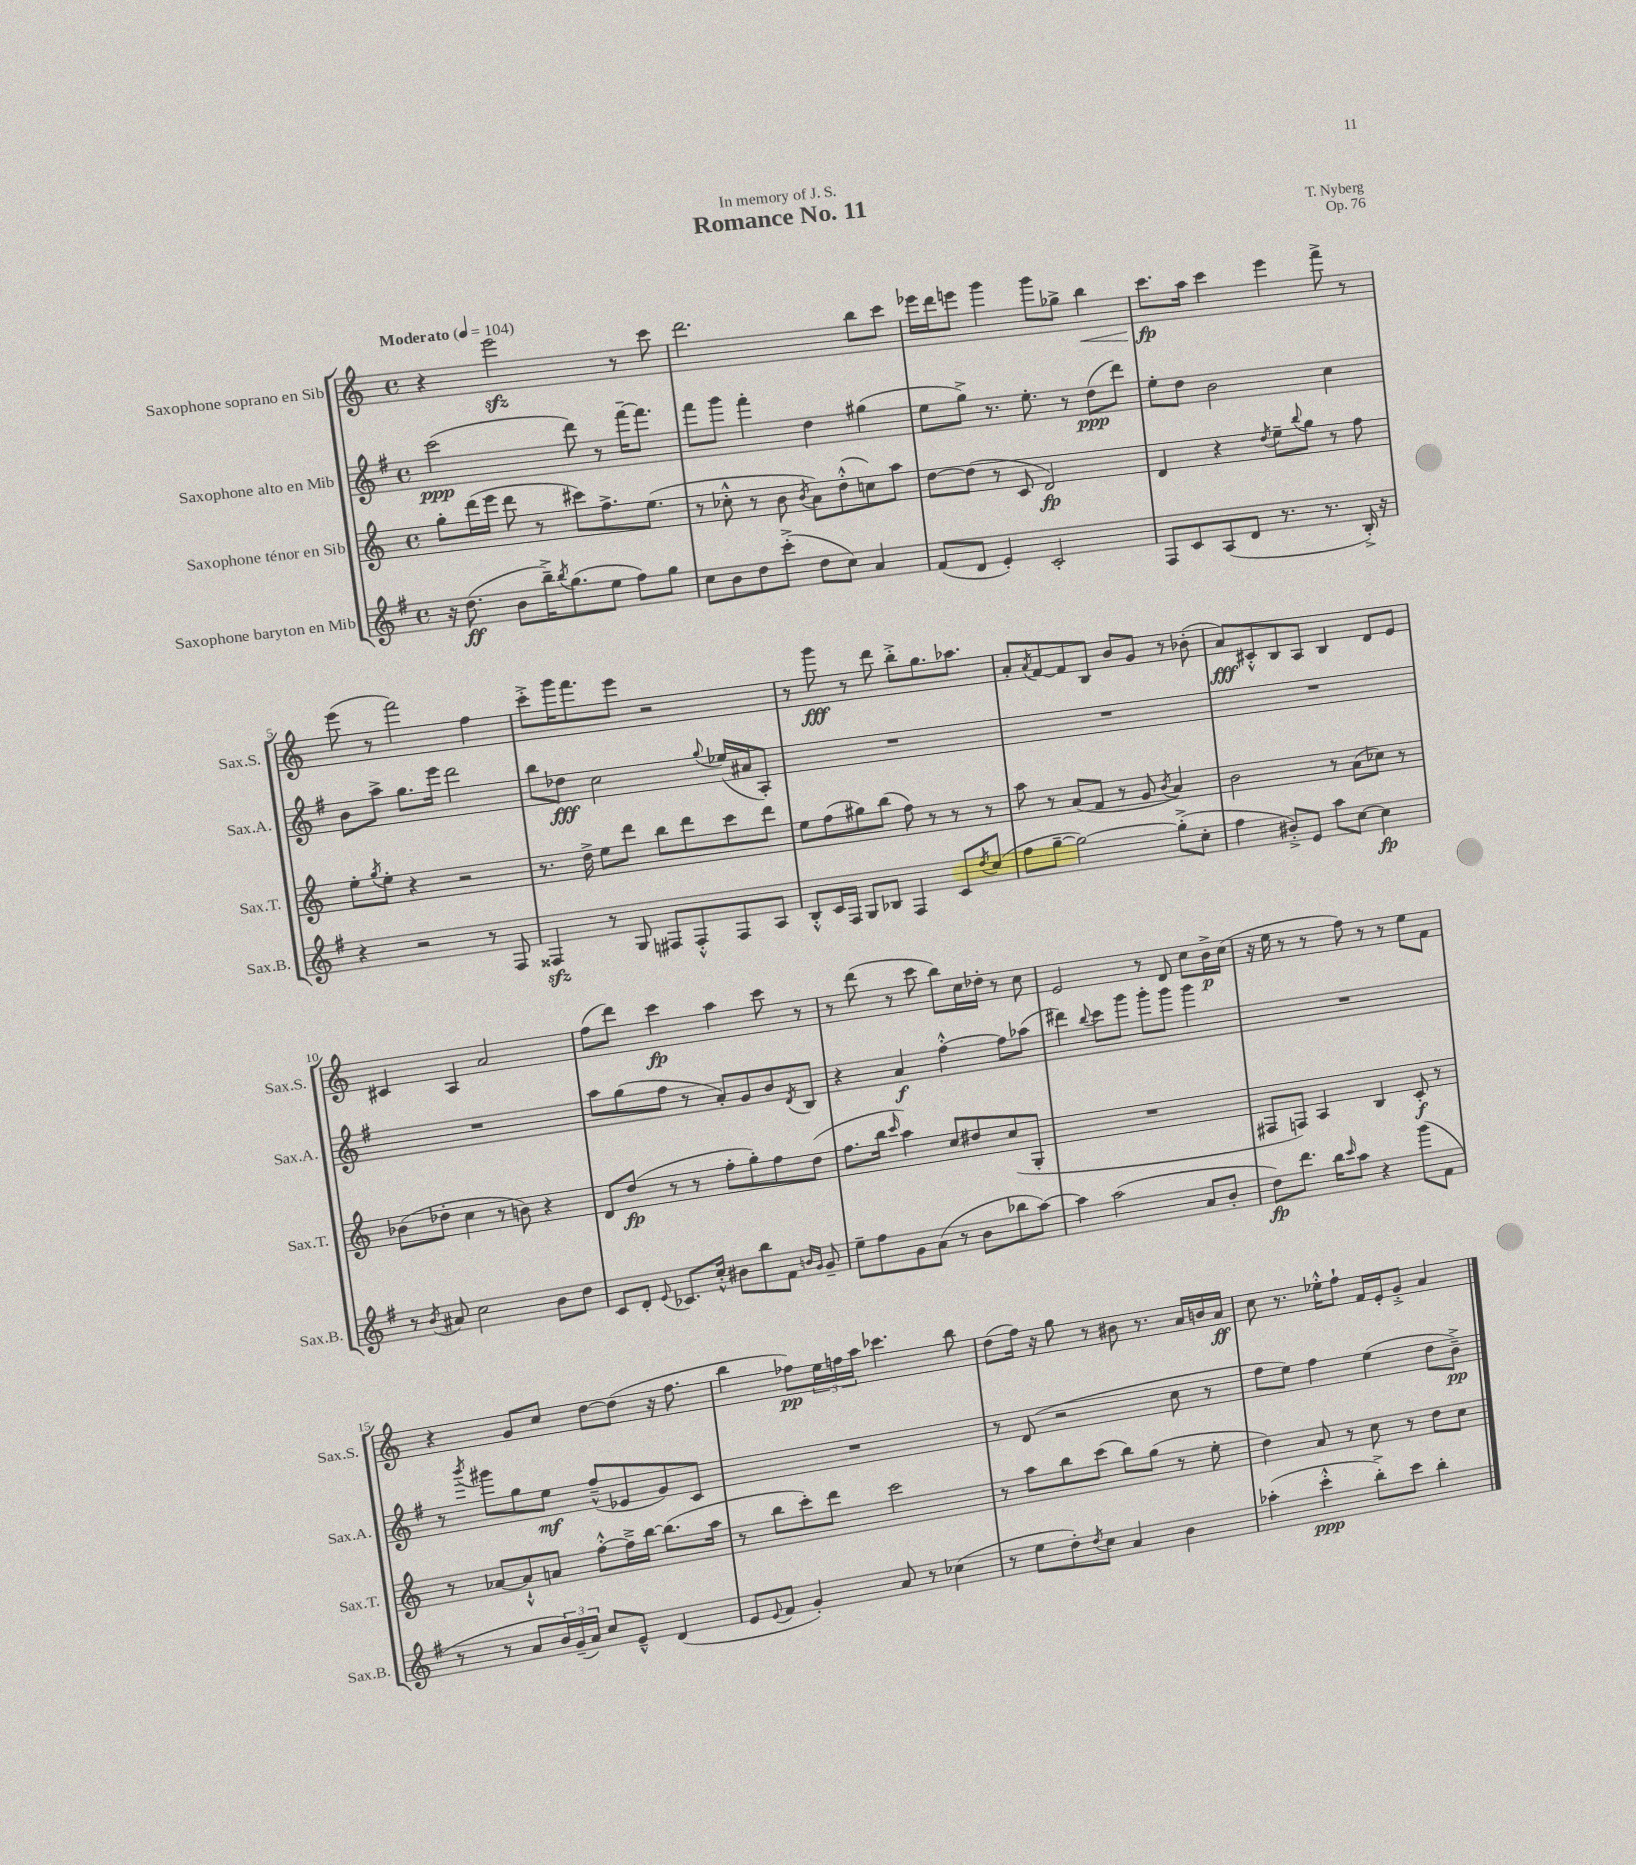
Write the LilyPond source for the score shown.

\header { title = "Romance No. 11" composer = "T. Nyberg" dedication = "In memory of J. S." opus = "Op. 76" }
<<
\new StaffGroup <<
\new Staff = "s0" \with { instrumentName = "Saxophone soprano en Sib" shortInstrumentName = "Sax.S." } {
    \clef treble \key c \major \defaultTimeSignature \time 4/4 \tempo "Moderato" 4 = 104
    r4 e'''2\sfz r8 c'''8 |
    d'''2. b''8 c'''8 |
    ees'''16 d'''16 e'''8 g'''4 g'''8 ges''8-> b''4\< |
    c'''8.\fp\! a''16 c'''4 e'''4 f'''8-> r8 |
    e'''8( r8 f'''2) f''4 |
    c'''8-.-> g'''16 f'''8. e'''8 r2 |
    r8 g'''8\fff r8 d'''8 b''8-.-> g''8. aes''8. |
    a'8-. \acciaccatura { a'8 } f'8~ f'8 b8 b'8 g'8 r8 bes'8-.( |
    a'8\fff) cis'8-.-^ b8 a8 b4 d'8 e'8 |
    cis'4 a4 a'2 |
    f''8( d'''8) c'''4\fp a''4 c'''8 r8 |
    r8 d'''8( r8 c'''8 b''8) c''16 des''16-. r8 c''8 |
    e'2 r8 d'8 c''8 b'16->\p c''16( |
    r16 e''16 r8 r8 f''8) r8 r8 e''8 f'8 |
    r4 g'8 c''8 d''8~ d''8( r16 f''8. |
    b''4 fes''8\pp) \tuplet 3/2 { e''16 f''16 a''16 } ces'''4. b''8 |
    d''8( f''16) r16 g''8 r8 bis'8 r8. a'16 b'16 a'16\ff |
    c''8 r8. ees''16-.-^ f''8-! f'16 e'16-. g'8-.-> a'4 \bar "|." |
}
\new Staff = "s1" \with { instrumentName = "Saxophone alto en Mib" shortInstrumentName = "Sax.A." } {
    \clef treble \key g \major \defaultTimeSignature \time 4/4
    c'''2\ppp( d'''8) r8 fis'''16~-- fis'''8. |
    fis'''8 g'''8 fis'''4-. d''4 gis''4( |
    e''8 g''8->) r8. e''8.-. r8 d''8\ppp( d'''8) |
    e''8-. d''8 b'2 c''4 |
    b'8 a''8-> g''8. e'''16 d'''2 |
    b''8 des''8\fff c''2 \appoggiatura { g''8 } ees''16( ais'16 a8-.) |
    R1 |
    R1 |
    R1 |
    R1 |
    a''8 g''8( fis''8 r8 a'8-.) g'8 b'8 \acciaccatura { d'8 } b8 |
    r4 a'4\f fis''4~-.-^ fis''8 aes''8( |
    dis'''4) \appoggiatura { b''8 } c'''8 g'''8 g'''8-. g'''8 g'''4 |
    R1 |
    r8 \acciaccatura { b'''8 } gis'''8 g''8 e''8\mf fis''8---^( ees'8 g'8) c'8 |
    R1 |
    r8 d'8( r2 c''8 r8 |
    fis''8 e''8) fis''4 e''4( d''8 b'8--->\pp) \bar "|." |
}
\new Staff = "s2" \with { instrumentName = "Saxophone ténor en Sib" shortInstrumentName = "Sax.T." } {
    \clef treble \key c \major \defaultTimeSignature \time 4/4
    g''8-. d'''16( e'''16 d'''8 r8 cis'''8) f''8.-> e''8.( |
    r8 ces''8-.-^ r8 b'8 \acciaccatura { b'8 } a'8) d''8-.-^( c''8) a''8 |
    d''8~ d''8( r8 c'8 d'2\fp) |
    d'4 r4 \acciaccatura { d''8 } e''8-- \appoggiatura { b''8 } g''8 r8 f''8 |
    e''8-. \acciaccatura { g''8 } e''8-. r4 r2 |
    r8. d''16-> e''8 d'''8 b''8 d'''8 c'''8 d'''8 |
    e''8 f''8( gis''8) b''8( f''8) r8 r8 r8 |
    a''8 r8 a'8( f'8 r8 g'8 \acciaccatura { b'8 } a'4) |
    b'2 r8 a'8( ces''8) r8 |
    bes'8( des''8-. c''4 r8 b'8) r4 |
    d'8 d''8\fp( r8 r8 f''8-. g''8-.) f''8 d''8( |
    f''8. b''16 \grace { c'''16 } a''4) c''8 dis''8 c''8( g8-. |
    R1 |
    fis8 f8) a4 b4 c'8-.\f r8 |
    r8 aes'8~ aes'8-!-^ a'8 f''8~-.-^ f''16---> b''16~ b''8.( a''16 |
    r8 b''8 c'''8-.) d'''8 c'''2 |
    r8 a''8 b''8 c'''8( b''8) g''8( r8 e''8-. |
    d''4) a'8 r8 c''8 r8 d''8 c''8 \bar "|." |
}
\new Staff = "s3" \with { instrumentName = "Saxophone baryton en Mib" shortInstrumentName = "Sax.B." } {
    \clef treble \key g \major \defaultTimeSignature \time 4/4
    r16 d''8.\ff( b'8 b''16--->) \acciaccatura { b''8 } g''8.( e''8 fis''8) g''8 |
    c''8 b'8 d''8 c'''8-.->( d''8 c''8) a'4 |
    fis'8( d'8 e'4-.) c'2-. |
    fis8 c'8 a8( d'8 r8. r8. b16-.->) r16 |
    r4 r2 r8 fis8 |
    fisis4\sfz r8 g8 fis8 fis8-.-^ fis8 a8 |
    b8-.-^ c'16 fis16 g8 bes8 fis4 c'8 \acciaccatura { d''8 } c''8( |
    fis''8 g''8~-- g''2~) g''8-.->( c''8-. |
    fis''4 bis'8-.->) e'8 a''8 c''8~ c''4\fp |
    r8 \acciaccatura { b'8 } ais'8 c''2 b'8 d''8 |
    c'8 d'8-. \appoggiatura { e'8 } ces'8. c''16-.-^ bis'8 b''8 fis'8 \grace { b'16 g'16 } g'8-- |
    e''8-- fis''8 g'8 a'8( r8 b'8 bes''8 a''8~) |
    a''4 a''2( a'8 b'8-. |
    d''8\fp) d'''8. b''16 \grace { c'''16 } a''8 r4 g'''8( fis'8 |
    r8 r8 a'8 \tuplet 3/2 { b'16) g'16--( a'16) } c''8 e'8---^ d'4( |
    e'8 \appoggiatura { e'8 } fis'8 g'4-.) a'8 r8 ces''4( |
    r8 e''8 d''8-.) \acciaccatura { d''8 } c''8 a'4 b'4 |
    aes''4-.( c'''4-.-^\ppp b''8-.->) c'''8 b''4-. \bar "|." |
}
>>
>>
